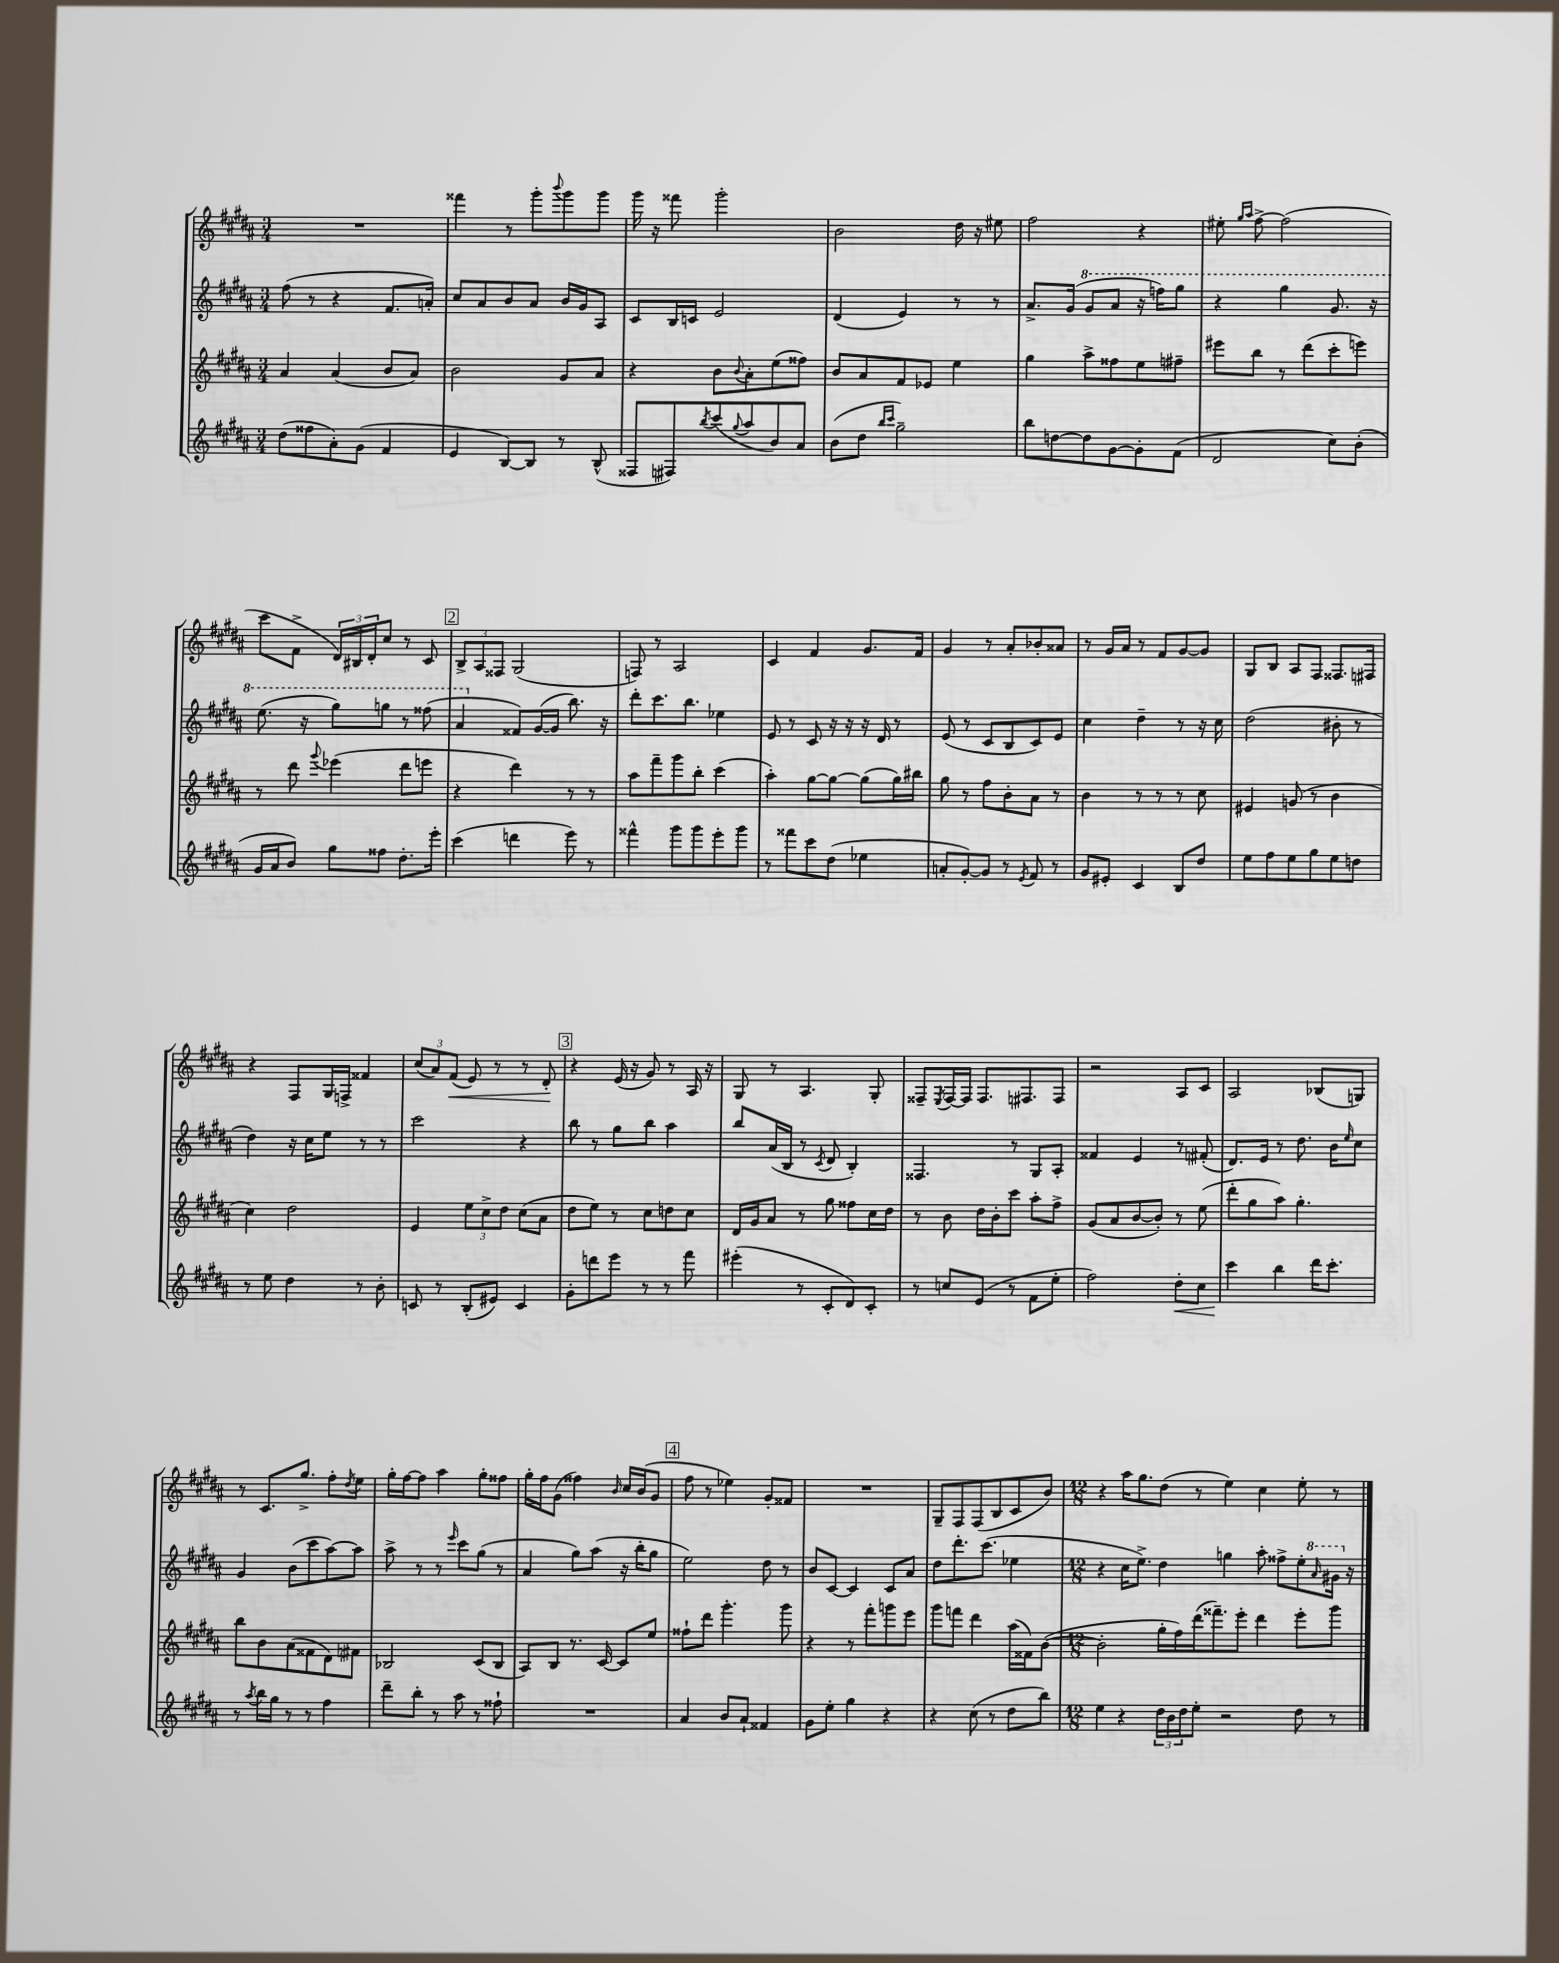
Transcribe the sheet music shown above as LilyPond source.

<<
\new StaffGroup <<
\new Staff = "s0" {
    \clef treble \key b \major \numericTimeSignature \time 3/4
    R2. |
    fisis'''4 r8 gis'''8-. \appoggiatura { b'''8 } gis'''8 gis'''8 |
    gis'''16 r16 fisis'''8 gis'''2-. |
    b'2 dis''16 r16 eis''8 |
    fis''2 r4 |
    eis''8-. \grace { gis''16 ais''16 } fis''8~-> fis''2( |
    cis'''8 fis'8-> \tuplet 3/2 { dis'16) bis16 dis'16-. } cis''8 r8 cis'8 |
    \mark \markup { \box "2" } \tuplet 3/2 { b8-> ais8 fisis8 } gis2( |
    f8) r8 ais2 |
    cis'4 fis'4 gis'8. fis'16 |
    gis'4 r8 ais'8-. bes'8-. aisis'8 |
    r8 gis'16 ais'16 r8 fis'8 gis'8~ gis'8 |
    gis8 b8 ais8 fis8 fisis8. fis16 |
    r4 fis8 gis16 f16-> fisis'4 |
    \tuplet 3/2 { cis''8( ais'8) fis'8\<( } e'8) r8 r8 dis'8-.\! |
    \mark \markup { \box "3" } r4 e'16( r16 gis'8) r8 ais16 r16 |
    gis8 r8 ais4. gis8-. |
    fisis8-- \acciaccatura { e8 } fisis16~ fisis16 fisis8. fis8. fis8 |
    r2 ais8 cis'8 |
    ais2 bes8( g8) |
    r8 cis'8. gis''8.-> fis''8-. \acciaccatura { dis''8 } e''8 |
    gis''16-. fis''16~ fis''8 ais''4 gis''8-. fisis''8 |
    gis''16-. fis''16 gis'8( fisis''4) \grace { b'16 } cis''16 b'16( gis'8 |
    \mark \markup { \box "4" } fis''8 r8 ees''4) gis'8-. fisis'8 |
    R2. |
    gis8-- fis8 fis8( b8 cis'8 b'8) |
    \numericTimeSignature \time 12/8 r4 ais''16 gis''8. dis''8( r8 e''4) cis''4 e''8-. r8 \bar "|." |
}
\new Staff = "s1" {
    \clef treble \key b \major \numericTimeSignature \time 3/4
    fis''8( r8 r4 fis'8. a'16-.) |
    cis''8 ais'8 b'8 ais'8 b'16 gis'16 ais8 |
    cis'8 b16 c'16 e'2 |
    dis'4( e'4) r8 r8 |
    ais'8.-> gis'16( \ottava #1 gis''8 ais''8 r16 f'''16) gis'''8 |
    r4 gis'''4 gis''8. r16 |
    e'''8.( r16 gis'''8) g'''8 r8 fisis'''8( |
    \mark \markup { \box "2" } ais''4 \ottava #0 fisis'8) gis'16~( gis'16 b''8.) r16 |
    dis'''8-. cis'''8. b''8. ees''4 |
    e'8 r8 cis'8 r16 r16 r16 dis'16 r8 |
    e'8( r8 cis'8 b8 cis'8) e'8 |
    cis''4 dis''4-- r8 r16 cis''16 |
    dis''2( bis'8-. r8 |
    dis''4) r16 cis''16 e''8 r8 r8 |
    cis'''2 r4 |
    \mark \markup { \box "3" } b''8 r8 gis''8 b''8 ais''4 |
    b''8 ais'16( b16 r8 \acciaccatura { cis'8 } dis'8 b4-.) |
    fisis4. r8 gis8 ais8-. |
    fisis'4 e'4 r8 fis'8-.( |
    dis'8.) e'16 r8 dis''8. b'16 \grace { e''16 } cis''8 |
    gis'4 b'8( cis'''8 ais''8~) ais''8 |
    ais''8-> r8 r8 \grace { e'''16 } cis'''8 gis''8( r8 |
    ais'4 gis''8) ais''8( r16 b''16-. gis''8 |
    \mark \markup { \box "4" } e''2) dis''8 r8 |
    b'8 cis'8~ cis'4 cis'8 ais'8 |
    dis''8 dis'''8.-. cis'''8.( ees''4 |
    \numericTimeSignature \time 12/8 r4 cis''16 e''8.->) dis''4 g''4 ais''8-. fisis''8-> e''8-. \ottava #1 \grace { ais''16 } gis''16 \ottava #0 r16 \bar "|." |
}
\new Staff = "s2" {
    \clef treble \key b \major \numericTimeSignature \time 3/4
    ais'4 ais'4( b'8 ais'8) |
    b'2 gis'8 ais'8 |
    r4 b'8 \appoggiatura { b'8 } ais'8-. e''8( fisis''8) |
    b'8 ais'8 fis'8 ees'8 e''4 |
    gis''4 ais''8-> fisis''8 e''8 fis''8-- |
    eis'''8 b''8 r8 dis'''8( cis'''8-. e'''8) |
    r8 dis'''8 \appoggiatura { gis'''8 } ees'''4( dis'''8 e'''8 |
    \mark \markup { \box "2" } r4 dis'''4) r8 r8 |
    ais''8 fis'''8-- gis'''8 b''8-. cis'''4( |
    ais''4-.) gis''8~ gis''8~ gis''8( gis''16) bis''16 |
    gis''8 r8 fis''8 b'8-. ais'8 r8 |
    b'4 r8 r8 r8 cis''8 |
    eis'4 g'8( r8 b'4 |
    cis''4) dis''2 |
    e'4 \tuplet 3/2 { e''8 cis''8-> dis''8 } cis''8( ais'8 |
    \mark \markup { \box "3" } dis''8 e''8) r8 cis''8 d''8 cis''8 |
    dis'16 gis'16 ais'8 r8 gis''8 fisis''8 cis''16 dis''16 |
    r8 b'8 dis''16 b'16-. cis'''8 ais''8-. fis''8-> |
    gis'8( ais'8 b'8~ b'8-.) r8 e''8( |
    dis'''8-. gis''8 ais''8) gis''4.-. |
    b''8 b'8 ais'8( fisis'8 dis'8) fis'8 |
    bes2 cis'8( bes8 |
    ais8) b8 r8. cis'16~ cis'8 e''8 |
    \mark \markup { \box "4" } fisis''8-! dis'''8 gis'''4.-. gis'''8 |
    r4 r8 fis'''8-. g'''8 e'''8 |
    gis'''8 f'''8 dis'''4 ais''16( fisis'16) b'8~( |
    \numericTimeSignature \time 12/8 b'2-. gis''16-. fis''16) dis'''16( fisis'''8.--) e'''8-. dis'''4 e'''8-. gis'''8 \bar "|." |
}
\new Staff = "s3" {
    \clef treble \key b \major \numericTimeSignature \time 3/4
    dis''8( fisis''8 ais'8-.) gis'8( fis'4 |
    e'4 b8~) b8 r8 b8-^( |
    fisis8 fis8) \acciaccatura { b''8 } cis'''8( \appoggiatura { gis''8 } ais''8 b'8) ais'8 |
    b'8( dis''8 \grace { b''16 cis'''16 } gis''2--) |
    b''8 d''8~ d''8 gis'8~ gis'8-. fis'8( |
    dis'2 cis''8) b'8-.( |
    gis'16 ais'16 b'8) gis''8 fisis''8 dis''8.-. e'''16-. |
    \mark \markup { \box "2" } cis'''4( d'''4 e'''8) r8 |
    fisis'''4-^ gis'''8 gis'''8 e'''8-. gis'''8 |
    r8 fisis'''8 cis'''8 dis''8( ees''4 |
    a'8-. gis'8~-.) gis'8 r8 \acciaccatura { e'8 } fis'8 r8 |
    gis'8 eis'8-. cis'4 b8 dis''8 |
    e''8 fis''8 e''8 gis''8 e''8 d''8 |
    r8 e''8 dis''4 r8 b'8-. |
    c'8 r8 b8-.( eis'8) c'4 |
    \mark \markup { \box "3" } gis'8-. d'''8 e'''8 r8 r8 fis'''8 |
    eis'''4-.( r8 cis'8-. dis'8) cis'8-. |
    r8 c''8 e'8( r8 fis'8 e''8-. |
    fis''2) dis''8-.\< cis''8 |
    cis'''4\! b''4 dis'''16 cis'''8.-. |
    r8 \acciaccatura { ais''8 } b''16 gis''16 r8 r8 fis''4 |
    dis'''8-- b''8-. r8 ais''8 r8 fisis''8-! |
    R2. |
    \mark \markup { \box "4" } ais'4 b'8 ais'8-! fisis'4 |
    gis'8 e''8-. gis''4 r4 |
    r4 cis''8( r8 dis''8 b''8) |
    \numericTimeSignature \time 12/8 e''4 r4 \tuplet 3/2 { dis''16 b'16 dis''16 } e''8-. r2 dis''8 r8 \bar "|." |
}
>>
>>
\layout { \context { \Score \remove "Bar_number_engraver" } }
